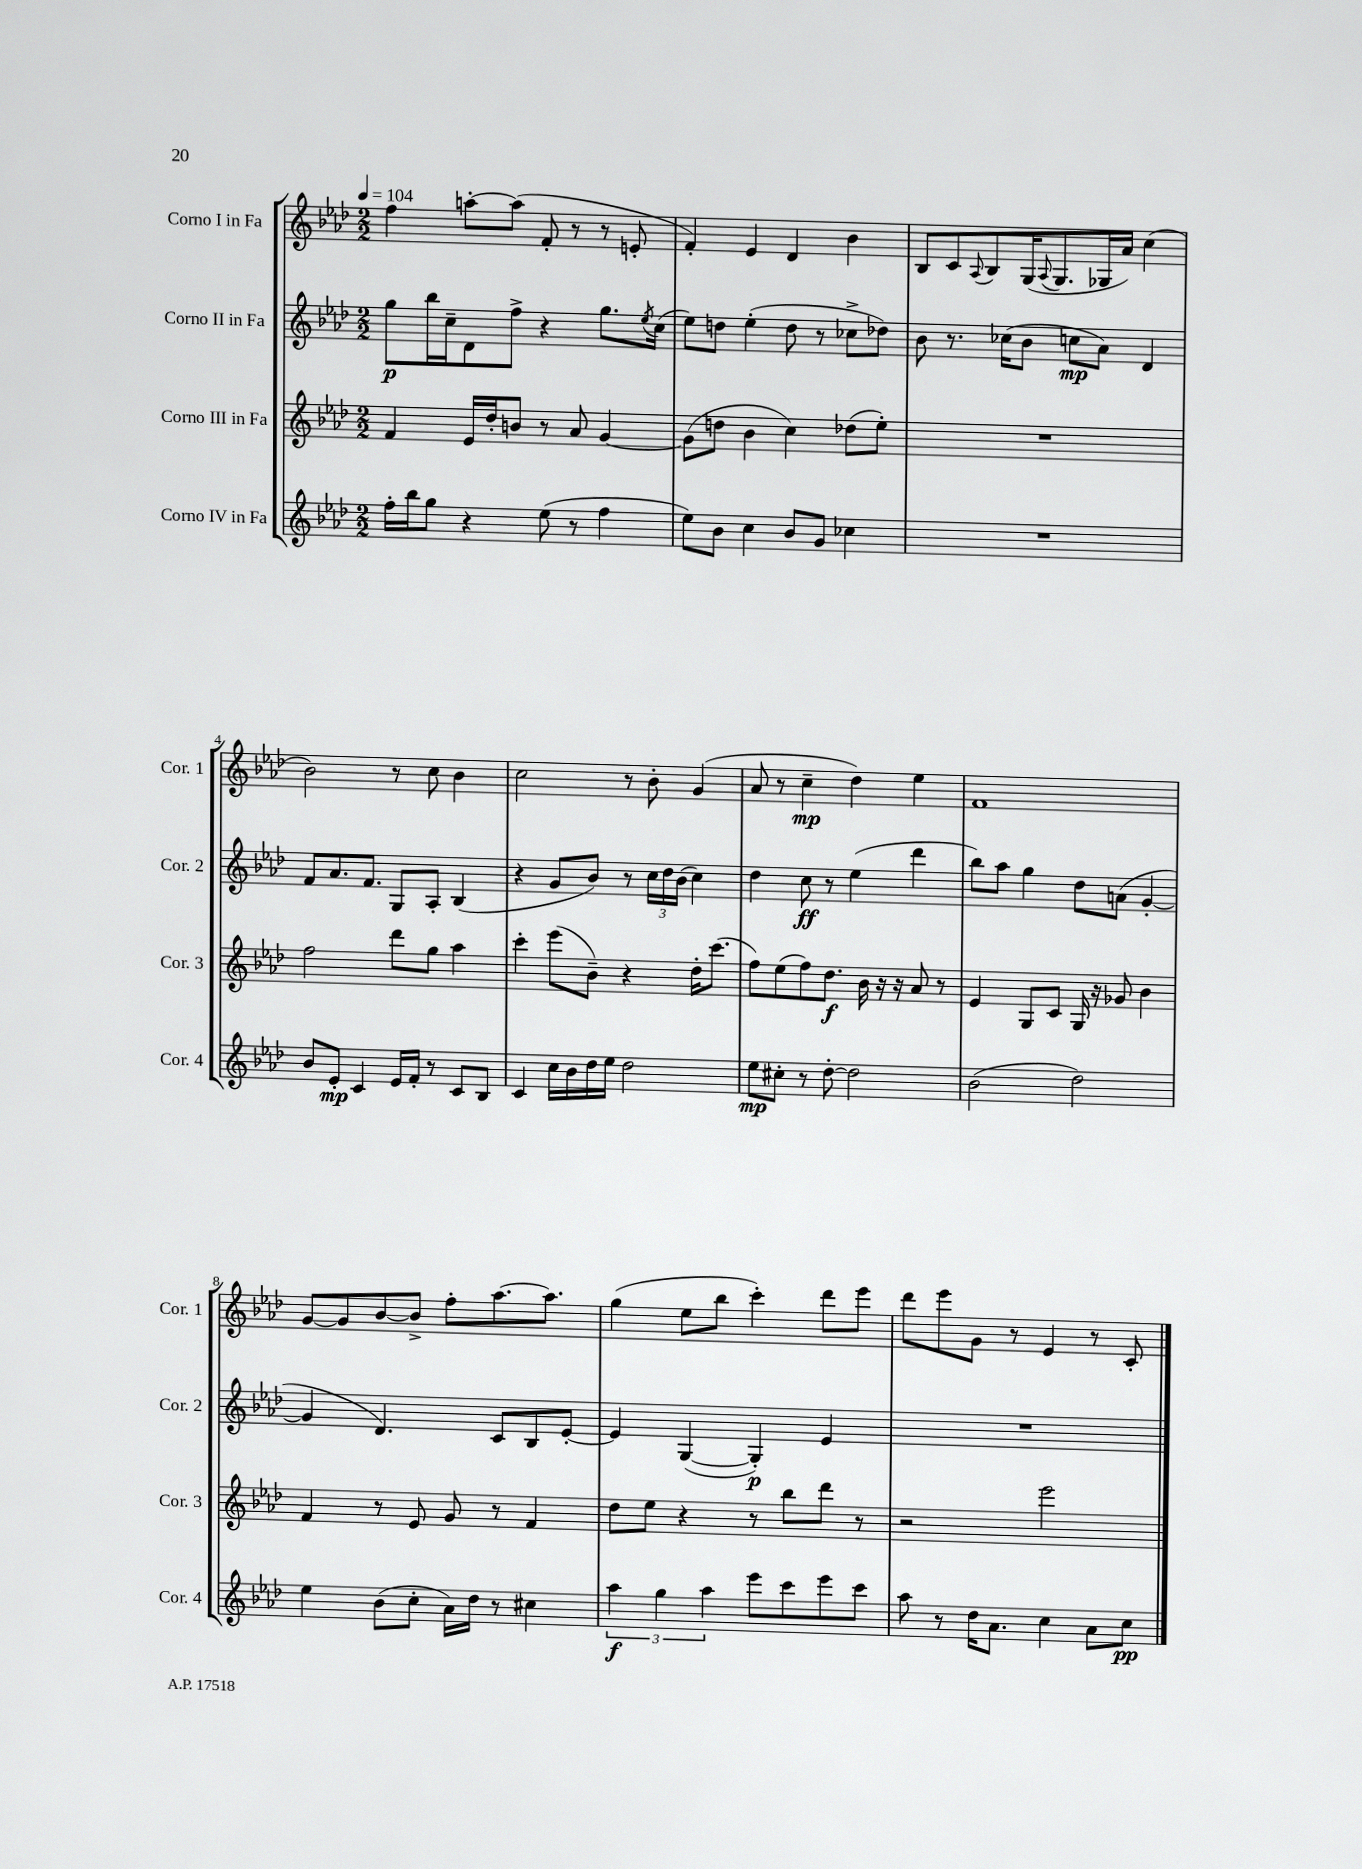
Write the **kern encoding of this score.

**kern	**dynam	**kern	**dynam	**kern	**dynam	**kern	**dynam
*part4	*part4	*part3	*part3	*part2	*part2	*part1	*part1
*staff4	*staff4	*staff3	*staff3	*staff2	*staff2	*staff1	*staff1
*I"Corno IV in Fa	*	*I"Corno III in Fa	*	*I"Corno II in Fa	*	*I"Corno I in Fa	*
*I'Cor. 4	*	*I'Cor. 3	*	*I'Cor. 2	*	*I'Cor. 1	*
*clefG2	*	*clefG2	*	*clefG2	*	*clefG2	*
*k[b-e-a-d-]	*	*k[b-e-a-d-]	*	*k[b-e-a-d-]	*	*k[b-e-a-d-]	*
*M2/2	*	*M2/2	*	*M2/2	*	*M2/2	*
*MM104	*	*MM104	*	*MM104	*	*MM104	*
=1	=1	=1	=1	=1	=1	=1	=1
16ff'\LL	.	4f/	.	8gg\L	p	4ff\	.
16bb-\J	.	.	.	.	.	.	.
8gg\J	.	.	.	16bb-\L	.	.	.
.	.	.	.	16cc~\J	.	.	.
4r	.	16e-/LL	.	8d-\	.	[8aan'\L	.
.	.	16dd-'/J	.	.	.	.	.
.	.	8bn/J	.	8ff^\J	.	(8aa\J]	.
(8ee-\	.	8r	.	4r	.	8f'/	.
8r	.	8a-/	.	.	.	8r	.
4ff\	.	[4g/	.	8.gg\L	.	8r	.
.	.	.	.	.	.	8en'/	.
.	.	.	.	8qee-/	.	.	.
.	.	.	.	(16cc\Jk	.	.	.
=2	=2	=2	=2	=2	=2	=2	=2
8ee-\L)	.	(8g\L]	.	8ee-\L)	.	4f'/)	.
8b-\J	.	8ddn\J	.	8ddn\J	.	.	.
4cc\	.	4b-\	.	(4ee-'\	.	4e-/	.
8b-/L	.	4cc\)	.	8dd\	.	4d-/	.
8g/J	.	.	.	8r	.	.	.
4cc-X\	.	(8dd-X\L	.	8cc-X^\L	.	4b-\	.
.	.	8ee-'\J)	.	8dd-X\J)	.	.	.
=3	=3	=3	=3	=3	=3	=3	=3
1r	.	1r	.	8b-\	.	8B-/L	.
.	.	.	.	8.r	.	8c/	.
.	.	.	.	.	.	8qqA-/	.
.	.	.	.	.	.	8B-/	.
.	.	.	.	(16cc-X\KL	.	.	.
.	.	.	.	8b-\J	.	(16G/K	.
.	.	.	.	.	.	8qqA-/	.
.	.	.	.	.	.	8.G/	.
.	.	.	.	8ccn\L	mp	.	.
.	.	.	.	8a-\J)	.	16G-X/L	.
.	.	.	.	.	.	16a-/JJ)	.
.	.	.	.	4d-/	.	(4cc\	.
!!LO:LB:g=z
=4	=4	=4	=4	=4	=4	=4	=4
8b-/L	.	2ff\	.	8f/L	.	2b-\)	.
8e-'/J	mp	.	.	8.a-/	.	.	.
4c/	.	.	.	.	.	.	.
.	.	.	.	8.f/J	.	.	.
16e-/LL	.	8ddd-\L	.	8G/L	.	8r	.
16f'/JJ	.	.	.	.	.	.	.
8r	.	8gg\J	.	8A-'/J	.	8cc\	.
8c/L	.	4aa-\	.	(4B-/	.	4b-\	.
8B-/J	.	.	.	.	.	.	.
=5	=5	=5	=5	=5	=5	=5	=5
4c/	.	4ccc'\	.	4r	.	2cc\	.
16cc\LL	.	(8eee-\L	.	8g/L	.	.	.
16b-\	.	.	.	.	.	.	.
16dd-\	.	8b-~\J)	.	8b-/J)	.	.	.
16ee-\JJ	.	.	.	.	.	.	.
2dd-\	.	4r	.	8r	.	8r	.
.	.	.	.	24cc\LL	.	8b-'\	.
.	.	.	.	24dd-\	.	.	.
.	.	.	.	(24b-\JJ	.	.	.
.	.	16dd-'\KL	.	4cc\)	.	(4g/	.
.	.	(8.ccc\J	.	.	.	.	.
=6	=6	=6	=6	=6	=6	=6	=6
8ee-\L	mp	8ff\L)	.	4dd-\	.	8a-/	.
8cc#X'\J	.	(8ee-\	.	.	.	8r	.
8r	.	8ff\)	.	8cc\	ff	4cc~\	mp
[8dd-'\	.	8.dd-\J	f	8r	.	.	.
2dd-\]	.	.	.	(4ee-\	.	4dd-\)	.
.	.	16b-\	.	.	.	.	.
.	.	16r	.	.	.	.	.
.	.	16r	.	.	.	.	.
.	.	8a-/	.	4ddd-\	.	4ee-\	.
.	.	8r	.	.	.	.	.
=7	=7	=7	=7	=7	=7	=7	=7
(2b-\	.	4e-/	.	8bb-\L)	.	1f	.
.	.	.	.	8aa-\J	.	.	.
.	.	8G/L	.	4gg\	.	.	.
.	.	8c/J	.	.	.	.	.
2dd-\)	.	16G/	.	8dd-\L	.	.	.
.	.	16r	.	.	.	.	.
.	.	8g-X/	.	(8an\J	.	.	.
.	.	4b-\	.	[4g'/	.	.	.
!!LO:LB:g=z
=8	=8	=8	=8	=8	=8	=8	=8
4ee-\	.	4f/	.	4g/]	.	[8g/L	.
.	.	.	.	.	.	8g/]	.
(8b-\L	.	8r	.	4.d-/)	.	[8b-/	.
8cc'\J	.	8e-/	.	.	.	8b-^/J]	.
16a-\LL)	.	8g/	.	.	.	8ff'\L	.
16dd-\JJ	.	.	.	.	.	.	.
8r	.	8r	.	8c/L	.	[8.aa-\	.
4cc#X\	.	4f/	.	8B-/	.	.	.
.	.	.	.	.	.	8.aa-\J]	.
.	.	.	.	[8e-'/J	.	.	.
=9	=9	=9	=9	=9	=9	=9	=9
6aa-\	f	8dd-\L	.	4e-/]	.	(4gg\	.
.	.	8ee-\J	.	.	.	.	.
6gg\	.	.	.	.	.	.	.
.	.	4r	.	([4G/	.	8ee-\L	.
6aa-\	.	.	.	.	.	.	.
.	.	.	.	.	.	8bb-\J	.
8eee-\L	.	8r	.	4G'/])	p	4ccc'\)	.
8ccc\	.	8bb-\L	.	.	.	.	.
8eee-\	.	8ddd-\J	.	4e-/	.	8ddd-\L	.
8ccc\J	.	8r	.	.	.	8eee-\J	.
=10	=10	=10	=10	=10	=10	=10	=10
8aa-\	.	2r	.	1r	.	8ddd-\L	.
8r	.	.	.	.	.	8eee-\	.
16dd-\KL	.	.	.	.	.	8g\J	.
8.a-\J	.	.	.	.	.	.	.
.	.	.	.	.	.	8r	.
4cc\	.	2eee-\	.	.	.	4e-/	.
8a-\L	.	.	.	.	.	8r	.
8cc\J	pp	.	.	.	.	8c'/	.
==	==	==	==	==	==	==	==
*-	*-	*-	*-	*-	*-	*-	*-
